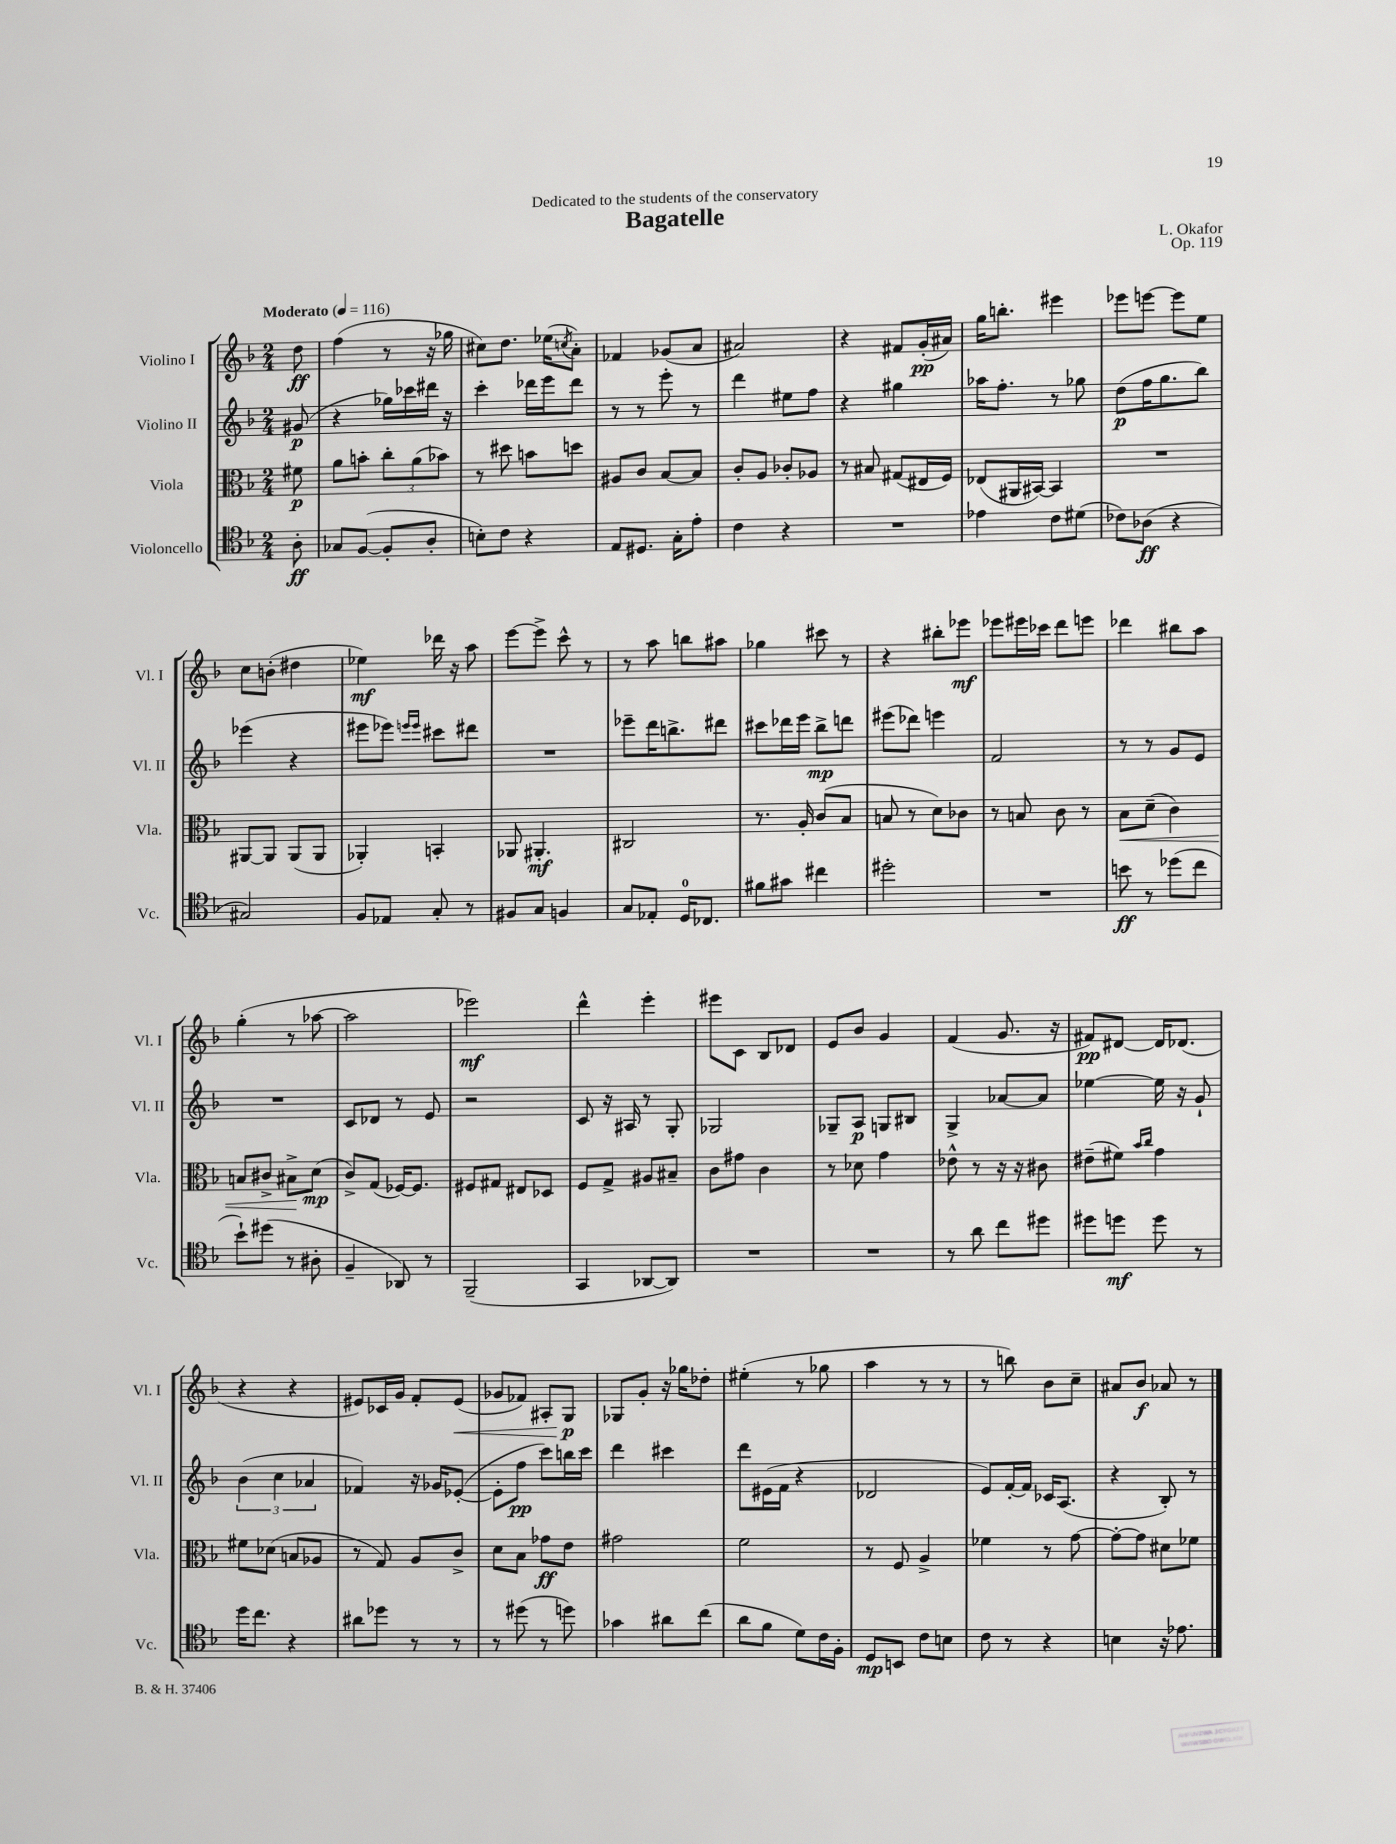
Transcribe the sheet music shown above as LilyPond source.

\header { title = "Bagatelle" composer = "L. Okafor" dedication = "Dedicated to the students of the conservatory" opus = "Op. 119" }
<<
\new StaffGroup <<
\new Staff = "s0" \with { instrumentName = "Violino I" shortInstrumentName = "Vl. I" } {
    \clef treble \key f \major \numericTimeSignature \time 2/4 \partial 8 \tempo "Moderato" 4 = 116
    d''8\ff |
    f''4( r8 r16 ges''16 |
    cis''8) d''8. ees''16( \acciaccatura { c''8 } a'8-.) |
    fes'4 ges'8( a'8 |
    ais'2) |
    r4 fis'8 g'16-.\pp( ais'16) |
    g''16 b''8.-. eis'''4 |
    ees'''8 e'''8~ e'''8 e''8 |
    c''8 b'8-.( dis''4 |
    ees''4\mf) des'''16 r16 a''8 |
    e'''8~ e'''8-> c'''8-^ r8 |
    r8 a''8 b''8 ais''8 |
    ges''4 cis'''8 r8 |
    r4 bis''8-. ees'''8\mf |
    ees'''8 eis'''16 ces'''16 d'''8 e'''8 |
    des'''4 bis''8 a''8 |
    g''4-.( r8 aes''8~ |
    aes''2 |
    ees'''2\mf) |
    d'''4-^ e'''4-. |
    eis'''8 c'8 bes8 des'8 |
    e'8 bes'8 g'4 |
    f'4( g'8. r16 |
    fis'8\pp) dis'8~ dis'16 des'8.( |
    r4 r4 |
    eis'8) ces'16 g'16 f'8-. eis'8\<( |
    ges'8 fes'8) ais8-. g8\p\! |
    ges8 g'8-. r16 ges''16 des''8-. |
    eis''4-.( r8 ges''8 |
    a''4 r8 r8 |
    r8 b''8) bes'8 c''8-- |
    ais'8 bes'8\f aes'8 r8 \bar "|." |
}
\new Staff = "s1" \with { instrumentName = "Violino II" shortInstrumentName = "Vl. II" } {
    \clef treble \key f \major \numericTimeSignature \time 2/4 \partial 8
    gis'8\p( |
    r4 ges''16) ces'''16 dis'''16 r16 |
    c'''4-. des'''16 e'''16 des'''8 |
    r8 r8 e'''8-. r8 |
    d'''4 eis''8 f''8 |
    r4 gis''4 |
    aes''16 f''8.-. r8 ges''8 |
    d''8\p( f''16 g''8. bes''8) |
    ees'''4( r4 |
    eis'''8 ees'''8) \grace { e'''16 e'''16 } cis'''8 dis'''8 |
    R2 |
    ees'''8-- d'''16 b''8.-> dis'''8 |
    cis'''8 des'''16 e'''16 bes''8->\mp d'''8 |
    eis'''8( des'''8) e'''4 |
    f'2 |
    r8 r8 g'8 e'8 |
    R2 |
    c'8 des'8 r8 e'8 |
    r2 |
    c'8 r16 ais16 r8 g8-. |
    ges2 |
    ges8-- a8\p g8 bis8 |
    g4-> aes'8~ aes'8 |
    ees''4~ ees''16 r16 g'8-! |
    \tuplet 3/2 { bes'4( c''4 aes'4 } |
    fes'4) r16 ges'16 ees'8~-.( |
    ees'8-. f''8\pp c'''8) b''16 c'''16 |
    d'''4 cis'''4 |
    d'''8 eis'16( f'16 r4 |
    des'2 |
    e'8) f'16~-. f'16 ces'16 a8.( |
    r4 bes8-.) r8 \bar "|." |
}
\new Staff = "s2" \with { instrumentName = "Viola" shortInstrumentName = "Vla." } {
    \clef alto \key f \major \numericTimeSignature \time 2/4 \partial 8
    fis'8\p |
    a'8 b'8-. \tuplet 3/2 { c''8-. a'8( bes'8) } |
    r8 dis''8 b'8 d''8 |
    ais8 c'8 bes8~ bes8 |
    c'8-. a8 ces'8-. aes8 |
    r8 bis8 gis8( eis16 f16) |
    ees8( ais,16 bis,16~) bis,4 |
    R2 |
    ais,8~ ais,8 ais,8( ais,8 |
    aes,4-.) b,4-. |
    aes,8 ais,4.-.\mf |
    cis2 |
    r8. a16-. c'8( bes8 |
    b8 r8 d'8) ces'8 |
    r8 b8 c'8 r8 |
    bes8\< d'8--( c'4) |
    b8 cis'8-> bis8->\! d'8\mp( |
    c'8->) g8( fes16~) fes8. |
    fis8 gis8 eis8 des8 |
    f8 g8-> ais8 bis8-- |
    c'8 gis'8 c'4 |
    r8 des'8 g'4 |
    ees'8-^ r8 r16 r16 cis'8 |
    eis'8--( fis'8) \grace { bes'16 c''16 } g'4 |
    fis'8 des'8( b8 aes8 |
    r8 g8) a8 c'8-> |
    d'8 bes8 ges'8\ff e'8 |
    gis'2 |
    f'2 |
    r8 f8 a4-> |
    fes'4 r8 g'8~ |
    g'8~-. g'8 dis'8 fes'8 \bar "|." |
}
\new Staff = "s3" \with { instrumentName = "Violoncello" shortInstrumentName = "Vc." } {
    \clef tenor \key f \major \numericTimeSignature \time 2/4 \partial 8
    a8-.\ff |
    ges8 f8~( f8-. a8-. |
    b8-.) c'8 r4 |
    e8 dis8. g16-. e'8-. |
    c'4 r4 |
    R2 |
    ees'4 c'8 dis'8( |
    ces'8) aes8\ff( r4 |
    gis2) |
    f8 ees8 g8-. r8 |
    fis8 g8 f4 |
    g8 ees8-. d16-0 ces8. |
    fis'8 gis'8 cis''4 |
    dis''2-. |
    R2 |
    b'8\ff r8 des''8( c''8 |
    bes'8-!) dis''8( r8 ais8-. |
    f4-- aes,8) r8 |
    f,2--( |
    g,4 aes,8~ aes,8) |
    R2 |
    R2 |
    r8 a'8 c''8 dis''8 |
    dis''8 d''8\mf d''8 r8 |
    d''16 c''8. r4 |
    ais'8 des''8 r8 r8 |
    r8 dis''8( r8 d''8) |
    ges'4 ais'8 c''8( |
    a'8 f'8 d'8) c'16 f16-. |
    d8\mp b,8 c'8 b8 |
    c'8 r8 r4 |
    b4 r16 ees'8. \bar "|." |
}
>>
>>
\layout { \context { \Score \remove "Bar_number_engraver" } }
